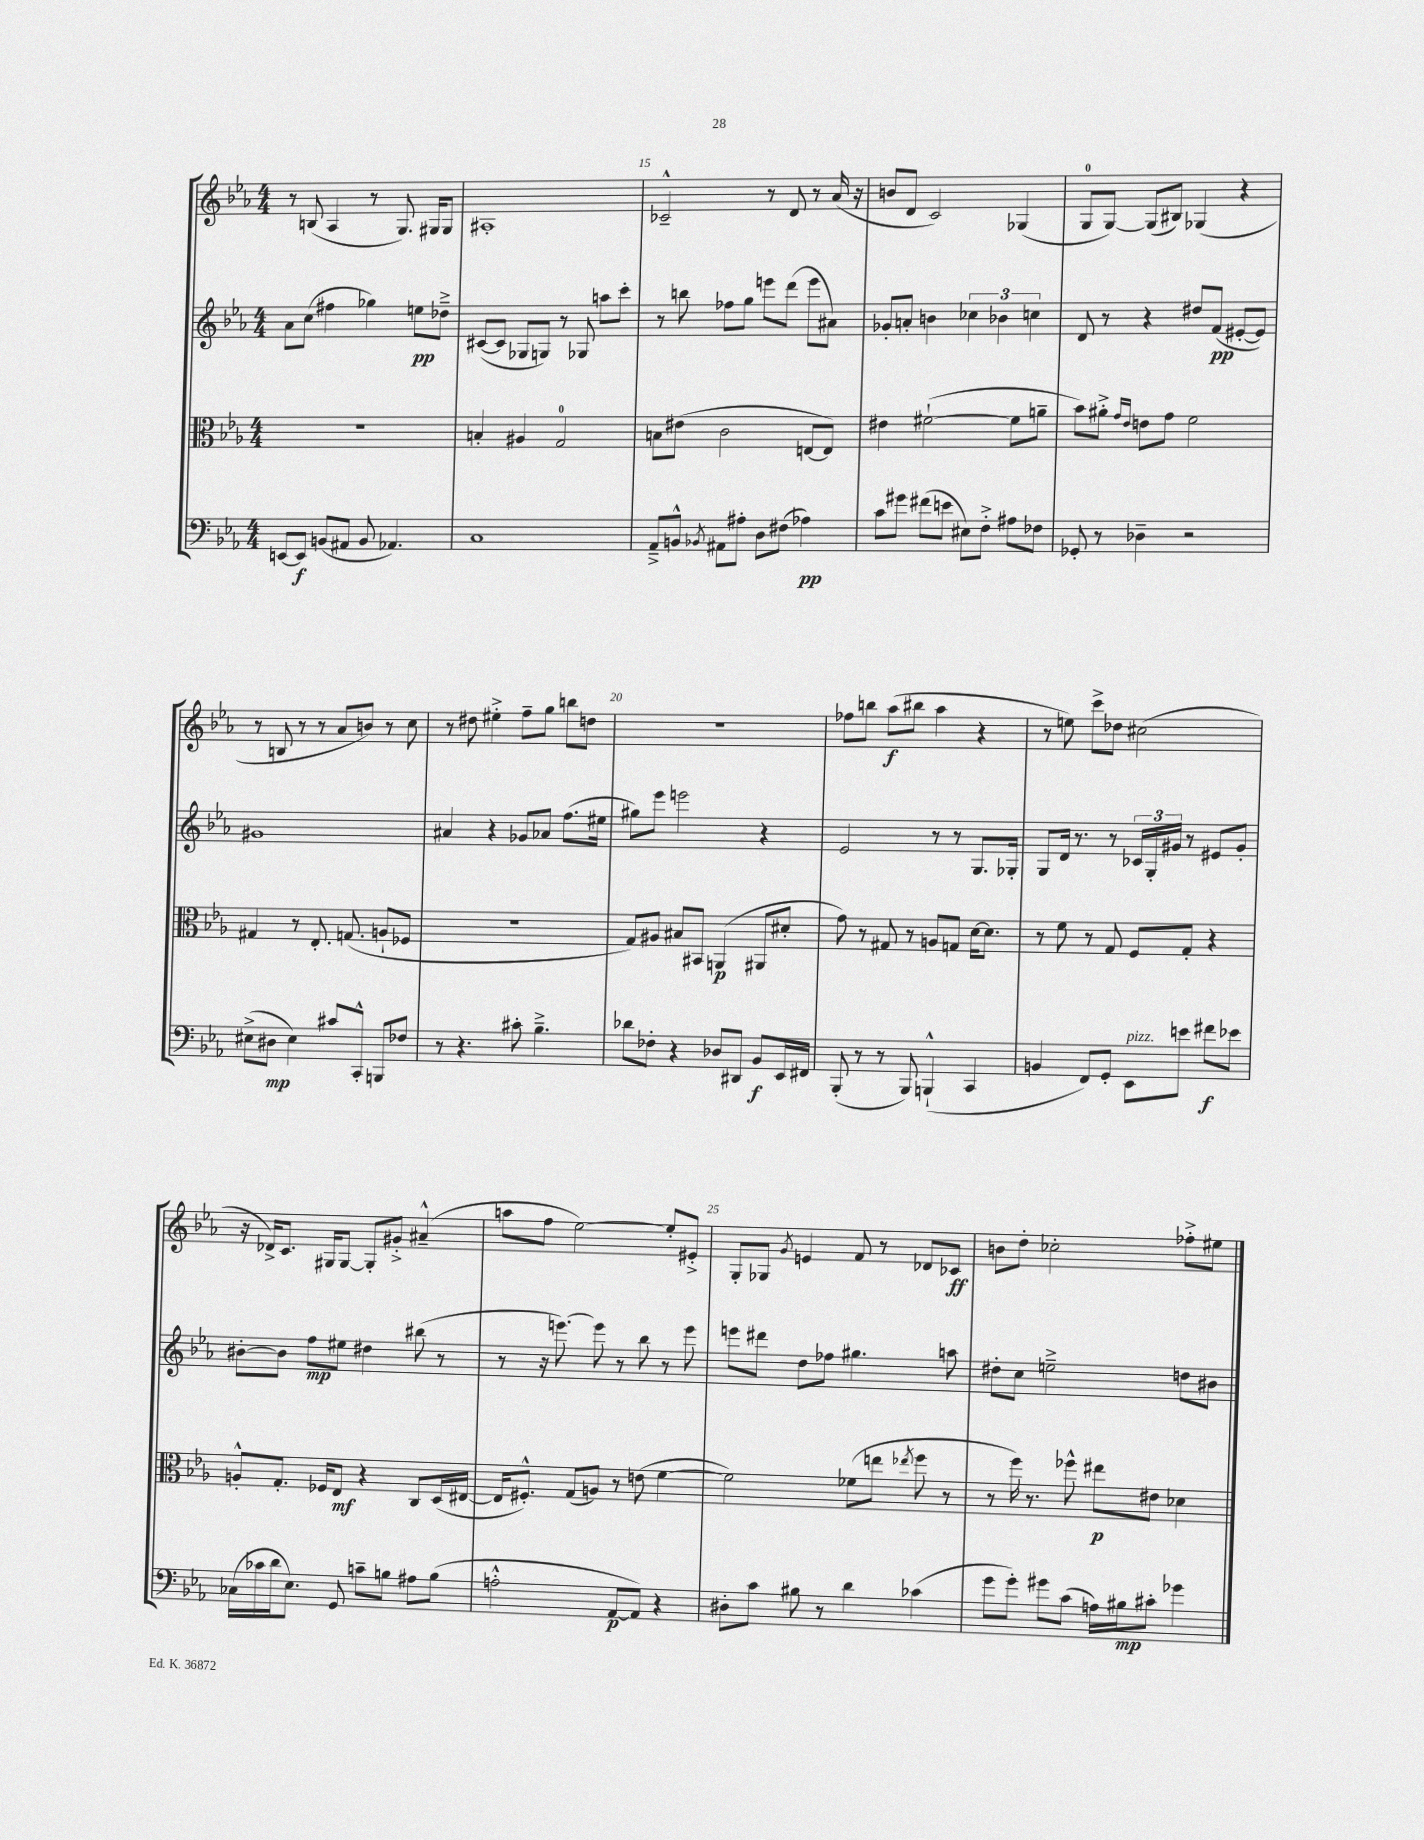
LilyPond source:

<<
\new StaffGroup <<
\new Staff = "s0" {
    \clef treble \key ees \major \numericTimeSignature \time 4/4
    \autoBeamOff r8 b8( aes4 r8 g8.) gis16[ gis8] |
    ais1-. |
    ces'2---^ r8 d'8 r8 aes'16( r16 |
    b'8[ d'8] c'2) ges4( |
    g8[-0 g8]~) g8[( bis8]) ges4( r4 |
    r8 b8 r8 r8 aes'8[ b'8]) r8 c''8 |
    r8 dis''8 eis''4-.-> f''8[-- g''8] b''8[ d''8] |
    R1 |
    fes''8[ b''8] aes''8[\f( bis''8] aes''4 r4 |
    r8 e''8) c'''8[-> des''8] cis''2( |
    r16 des'16[->) c'8.] gis16[ gis8]~ gis8[-. gis'8]-.-> ais'4---^( |
    a''8[ f''8] ees''2~) ees''8[-. eis'8]-.-> |
    g8[-. ges8] \acciaccatura { g'8 } e'4 f'8 r8 des'8[ ces'8]\ff |
    b'8[ d''8]-. ces''2-. fes''8[-.-> eis''8] \bar "|." |
}
\new Staff = "s1" {
    \clef treble \key ees \major \numericTimeSignature \time 4/4
    \autoBeamOff aes'8[ c''8]( fis''4 ges''4) e''8[\pp des''8]---> |
    cis'8[~( cis'8] ges8[ g8]) r8 ges8 a''8[ c'''8]-. |
    r8 b''8 fes''8[ g''8] e'''8[ d'''8]( e'''8[ ais'8]) |
    ges'8[-. a'8]-. b'4 \tuplet 3/2 { ces''4 bes'4 c''4 } |
    d'8 r8 r4 dis''8[ f'8]\pp( eis'8[~-. eis'8]) |
    gis'1 |
    ais'4 r4 ges'8[ aes'8] f''8.[( eis''16] |
    gis''8[) ees'''8] e'''2 r4 |
    ees'2 r8 r8 g8.[ ges16]-. |
    g8[ d'16] r8. r8 \tuplet 3/2 { ces'16[ g16-. gis'16] } r8 eis'8[ gis'8]-. |
    bis'8[~-. bis'8] f''8[\mp eis''8] dis''4 bis''8( r8 |
    r8 r16 e'''8.~) e'''8 r8 bes''8 r8 e'''8 |
    e'''8[ dis'''8] d''8[ fes''8] gis''4. a''8 |
    dis''8[-. c''8] e''2---> d''8[ bis'8] \bar "|." |
}
\new Staff = "s2" {
    \clef alto \key ees \major \numericTimeSignature \time 4/4
    \autoBeamOff R1 |
    b4-. ais4 g2-0 |
    b8[ eis'8]( c'2 e8[~ e8]) |
    eis'4 fis'2~-!( fis'8[ a'8]-- |
    bes'8[) ais'8]-.-> \grace { g'16[ ees'16] } e'8[ g'8] f'2 |
    gis4 r8 ees8.-. g8.( a8[-! fes8] |
    r1 |
    g8[) ais8] bis8[ bis,8] a,4\p( ais,8[ dis'8]-. |
    g'8) r8 gis8 r8 a8[ g8] d'16[~ d'8.] |
    r8 f'8 r8 g8 f8[ g8]-. r4 |
    a8[-.-^ g8.]-. fes16[ ees8]\mf r4 c8[ d16( eis16]~ |
    eis16[ fis8.]-.-^) g8[( a8]) r8 e'8( f'4~ |
    f'2) fes'8[( e''8] \acciaccatura { ees''8 } f''8 r8 |
    r8 f''16) r8. fes''8-^ eis''8[\p eis'8] des'4 \bar "|." |
}
\new Staff = "s3" {
    \clef bass \key ees \major \numericTimeSignature \time 4/4
    \autoBeamOff e,8[~ e,8]\f b,8[( ais,8] b,8 aes,4.) |
    c1 |
    aes,8[---> b,8]-^ \acciaccatura { bes,8 } ais,8[ ais8]-. d8[ fis8]( aes4\pp) |
    c'8[ gis'8] fis'8[( e'8] eis8[) f8]-.-> ais8[ fes8] |
    ges,8-. r8 des4-- r2 |
    eis8[->( dis8]\mp eis4) cis'8[ c,8]-.-^ b,,8[ fes8] |
    r8 r4. cis'8-. bes4.---> |
    des'8[ fes8]-. r4 des8[ dis,8] bes,8[\f ees,16 fis,16] |
    bes,,8-.( r8 r8 bes,,8) b,,4-!-^( c,4 |
    b,4 f,8[) g,8]-. ees,8[^\markup { \italic "pizz." } e'8] fis'8[\f ees'8] |
    ces16[( ces'16 d'16 ees8.]) g,8 c'8[-- b8] ais8[ b8]( |
    a2-.-^ aes,8[~\p aes,8]) r4 |
    dis8[-. c'8] bis8 r8 d'4 ces'4( |
    g'8[ g'8]-.) gis'8[ c'8]( a16[) bis16\mp cis'8]-. ges'4 \bar "|." |
}
>>
>>
\layout { \context { \Score currentBarNumber = #13 \override BarNumber.break-visibility = ##(#f #t #t) barNumberVisibility = #(every-nth-bar-number-visible 5) } }
